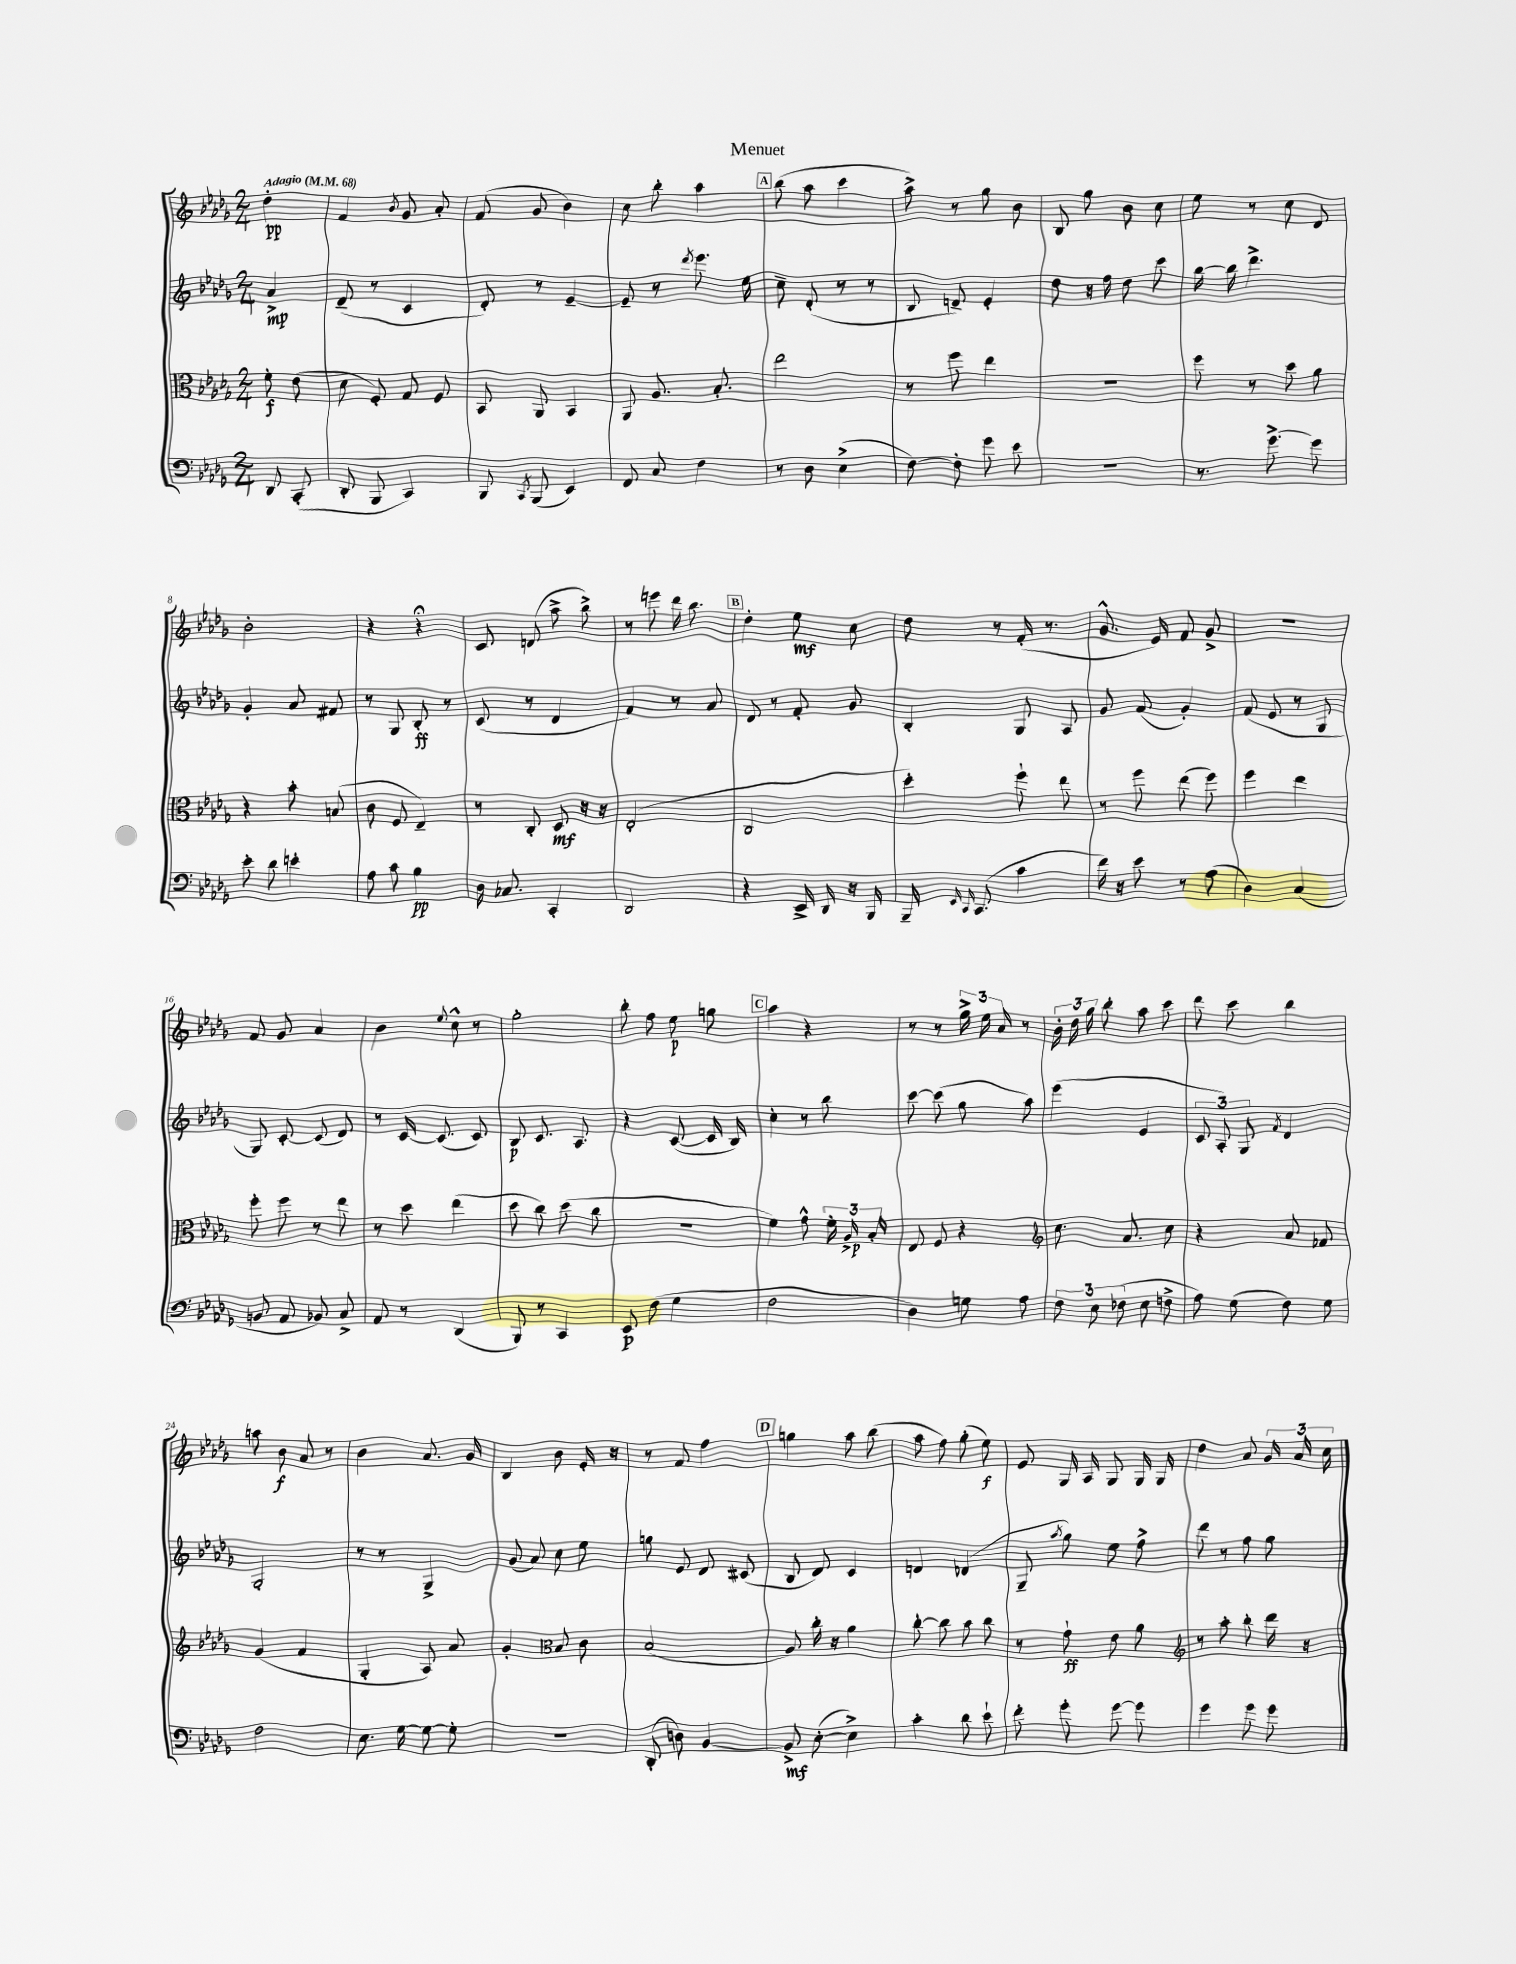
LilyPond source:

\header { title = "Menuet" }
<<
\new StaffGroup <<
\new Staff = "s0" {
    \clef treble \key des \major \numericTimeSignature \time 2/4 \partial 4 \tempo "Adagio" 4 = 68
    \autoBeamOff des''4-.\pp |
    f'4 \acciaccatura { bes'8 } ges'8 aes'8-. |
    f'8( ges'8 bes'4) |
    c''8 bes''8-. aes''4 |
    \mark \markup { \box "A" } bes''8( aes''8 c'''4 |
    aes''8->) r8 ges''8 bes'8 |
    bes8 ges''8 bes'8 c''8 |
    ees''8 r8 c''8 des'8 |
    bes'2-. |
    r4 r4\fermata |
    c'8 d'8( aes''8-> bes''8->) |
    r8 e'''8 des'''16 bes''8. |
    \mark \markup { \box "B" } des''4-. ees''8\mf c''8 |
    des''8 r8 f'16-.( r8. |
    ges'8.-^ ees'16) f'8 ges'8-> |
    r2 |
    f'8 ges'8 aes'4 |
    bes'4 \appoggiatura { ees''8 } c''8-^ r8 |
    ges''2-. |
    bes''8-. f''8 ees''8\p g''8 |
    \mark \markup { \box "C" } aes''4 r4 |
    r8 r8 \tuplet 3/2 { ges''16-> ees''16 aes'16 } r8 |
    \tuplet 3/2 { bes'16-. des''16 ges''16 } bes''8-. aes''8 c'''8 |
    des'''8 c'''8 bes''4 |
    a''8 bes'8\f aes'8 r8 |
    bes'4 aes'8. ges'16 |
    bes4 bes'8 ees'16-. r16 |
    r8 f'8 f''4 |
    \mark \markup { \box "D" } g''4 aes''8 bes''8( |
    aes''8 f''8) ges''8-.( ees''8\f) |
    ees'8 ges16 aes16 ges8 ges16 ges16 |
    des''4 aes'8 \tuplet 3/2 { ges'16 aes'16 c''16 } \bar "|." |
}
\new Staff = "s1" {
    \clef treble \key des \major \numericTimeSignature \time 2/4 \partial 4
    \autoBeamOff aes'4->\mp |
    des'8--( r8 c'4 |
    des'8-.) r8 ees'4~-- |
    ees'8-- r8 \acciaccatura { des'''8 } ees'''8. ees''16 |
    \mark \markup { \box "A" } c''8-- des'8-.( r8 r8 |
    bes8 d'8--) ees'4-. |
    des''8 r16 f''16 des''8 c'''8 |
    bes''16~ bes''16 des'''4.-> |
    ges'4-. aes'8 fis'8 |
    r8 ges8 bes8-.\ff r8 |
    c'8( r8 des'4 |
    f'4) r8 aes'8 |
    \mark \markup { \box "B" } des'8 r8 f'8-. ges'8 |
    bes4-. ges8 aes8 |
    ges'8 f'8( ges'4-.) |
    f'8( ees'8 r8 ges8 |
    ges8) c'8~-. c'8( des'8) |
    r8 c'16~ c'8.( c'8) |
    bes8\p c'8. aes8. |
    r4 c'8~( c'16 bes16) |
    \mark \markup { \box "C" } c''4-. r8 bes''8 |
    c'''8~ c'''8( ges''8 aes''8) |
    ees'''4( ees'4 |
    \tuplet 3/2 { c'8 aes8-.) ges8 } \acciaccatura { f'8 } des'4 |
    ges2-. |
    r8 r8 ges4-> |
    ges'8( aes'8) c''8 ees''8 |
    g''8 ees'8 des'8 cis'8( |
    \mark \markup { \box "D" } bes8 des'8) c'4 |
    d'4 des'4( |
    ges8-- \acciaccatura { aes''8 } ges''8) ees''8 f''8-> |
    des'''8 r8 f''8 ges''8 \bar "|." |
}
\new Staff = "s2" {
    \clef alto \key des \major \numericTimeSignature \time 2/4 \partial 4
    \autoBeamOff f'8-.\f ees'8( |
    des'8 f8-.) ges8 f8 |
    bes,8 aes,8 bes,4 |
    aes,8 aes8. bes8.-. |
    \mark \markup { \box "A" } ees''2 |
    r8 f''8 ees''4 |
    r2 |
    f''8 r8 des''8 aes'8 |
    r4 bes'8-. b8( |
    c'8 f8 ees4--) |
    r8 c8-. des8\mf r16 r16 |
    ees2-.( |
    \mark \markup { \box "B" } c2 |
    des''4-.) f''8-! ees''8 |
    r8 f''8 ees''8( f''8) |
    f''4 ees''4 |
    f''8-. f''8 r8 ees''8 |
    r8 des''8 ees''4( |
    des''8 c''8) des''8( c''8 |
    r2 |
    \mark \markup { \box "C" } f'4) ges'8-^ \tuplet 3/2 { f'16-. aes16-> bes16-.\p } |
    ees8 f8 r4 |
    \clef treble c''8. aes'8. c''8 |
    r4 aes'8 fes'8 |
    ges'4( f'4 |
    ges4-. aes8) aes'8 |
    ges'4-. \clef alto bes8 c'8 |
    bes2( |
    \mark \markup { \box "D" } aes8) c''16-. r16 aes'4 |
    c''8~-. c''8 bes'8 c''8 |
    r8 ges'8-!\ff ees'8 aes'8 |
    \clef treble r8 aes''8-. bes''8-. des'''16 r16 \bar "|." |
}
\new Staff = "s3" {
    \clef bass \key des \major \numericTimeSignature \time 2/4 \partial 4
    \autoBeamOff des,8 c,8-.( |
    des,8-. bes,,8 c,4) |
    bes,,8 \acciaccatura { c,8 } bes,,8( ees,4) |
    f,8 c8 f4 |
    \mark \markup { \box "A" } r8 des8 ees4->( |
    f8~) f8-. ges'8 ees'8 |
    R2 |
    r8. ges'8.~-> ges'8 |
    ees'8-. des'8 e'4-. |
    aes8 c'8 bes4\pp |
    des16 ces8. c,4-. |
    des,2 |
    \mark \markup { \box "B" } r4 ees,16-> des,16 r16 bes,,16 |
    bes,,16-- \grace { ees,16 c,16 } c,8.( c'4 |
    f'16) r16 ees'8 r8 aes8( |
    des4) c4( |
    b,8 aes,8 bes,8) c8-> |
    aes,8 r8 des,4( |
    bes,,8) r8 c,4 |
    ees,8\p f8( ges4 |
    \mark \markup { \box "C" } f2 |
    des4) g8 aes8 |
    \tuplet 3/2 { f8 ees8 fes8( } ees8 f8-> |
    aes8) ges8( f8) ges8 |
    f2 |
    ees8. ges16~ ges8~ ges8-. |
    r2 |
    des,8-.( d8) bes,4~ |
    \mark \markup { \box "D" } bes,8->\mf ees8~-.( ees4->) |
    c'4-. des'8 ees'8-! |
    f'8-. ges'8-. ges'8~ ges'8 |
    ges'4 ges'8 ges'8 \bar "|." |
}
>>
>>
